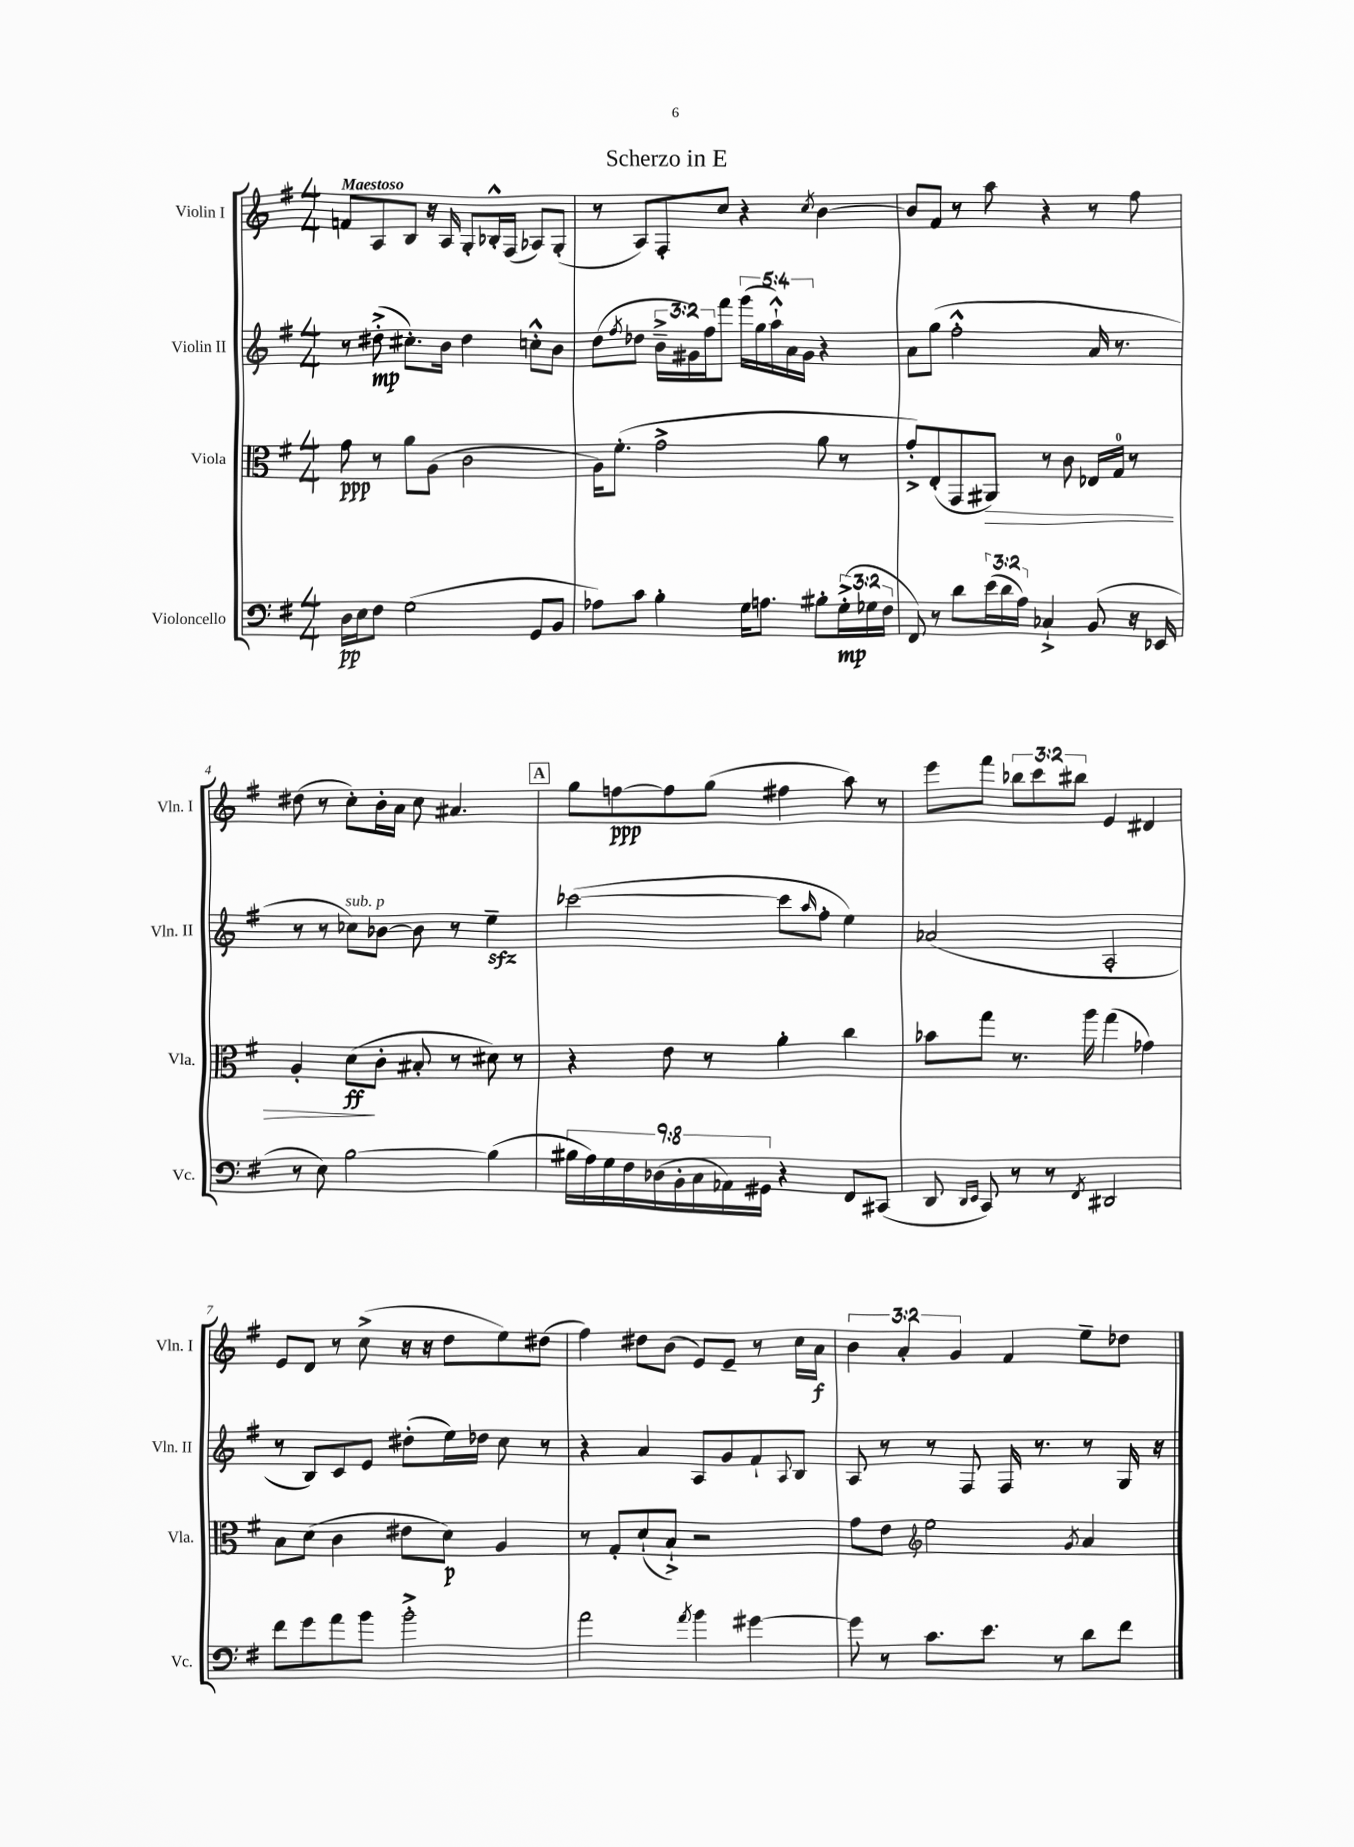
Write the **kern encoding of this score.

**kern	**kern	**kern	**kern
*staff4	*staff3	*staff2	*staff1
*clefF4	*clefC3	*clefG2	*clefG2
*k[f#]	*k[f#]	*k[f#]	*k[f#]
*M4/4	*M4/4	*M4/4	*M4/4
16D\LL	8g\	8r	8f/L
16E\J	.	.	.
8F#\J	8r	(8dd#'^\	8A/
(2G\	8a\L	8.cc#'\L)	8B/J
.	(8A\J	.	16r
.	.	16b\Jk	16A/
.	2c\	4dd#\	8G'/L
.	.	.	16B-'^^/L
.	.	.	(16F#/JJ
8GG/L	.	8cc'^^\L	8A-/L)
8BB/J	.	8b\J	(8G'/J
=	=	=	=
8A-\L)	16A\LK)	(8dd\L	8r
.	(8.f#'\J	.	.
.	.	8qff#/	.
8c\J	.	8dd-\J	8A/L)
4B'\	2g^\	24b~^\LL	8F#'/
.	.	24g#\)	.
.	.	24ff#\J	.
.	.	8fff#\J	8cc/J
16G\LK	.	(20ggg\LL	4r
.	.	20gg\	.
8.A\J	.	.	.
.	.	20aa`^^\)	.
.	.	20a\	.
.	.	20g#\JJ	.
.	.	.	8qcc/
8B#'\L	8a\	4r	[4b\
(24G'^\L	8r	.	.
24G-\	.	.	.
24F#\JJ	.	.	.
=	=	=	=
8FF#/)	8g'^/L)	8a\L	8b/]L
8r	(8E'/	(8gg\J	8f#/J
8d\L	8GG/	2ff#'^^\	8r
(24e\L	8AA#/J)	.	8aa\
24d\	.	.	.
24A\JJ)	.	.	.
4C-`^/	8r	.	4r
.	8c\	.	.
(8BB/	16E-/LL	16a/	8r
.	16G/JJ	8.r	.
16r	8r	.	8ff#\
16EE-/	.	.	.
=	=	=	=
8r	4A'/	8r	(8dd#\
8E\)	.	8r	8r
[2B\	(8d\L	8cc-\L)	8cc'\L)
.	8c'\J	[8b-\J	16b'\L
.	.	.	16a\JJ
.	8B#'/	8b-\]	8cc\
.	8r	8r	4.a#/
(4B\]	8d#\)	4ee~\	.
.	8r	.	.
=	=	=	=
18B#\LL	4r	([2ccc-\	8gg\L
18A\)	.	.	.
18G\	.	.	.
.	.	.	[8ff\
18F#\	.	.	.
(18D-\	.	.	.
.	8e\	.	8ff\]
18BB'\	.	.	.
18C\	.	.	.
.	8r	.	(8gg\J
18AA-\)	.	.	.
18GG#\JJ	.	.	.
4r	4a'\	8ccc-\]L	4ff#\
.	.	16qqaa/	.
.	.	8ff#'\J	.
8FF#/L	4cc\	4ee\)	8aa\)
(8CC#/J	.	.	8r
=	=	=	=
8DD/	8b-\L	(2a-/	8eee\L
16qqDD/LL	.	.	.
16qqEE/JJ	.	.	.
8CC/)	8gg\J	.	8fff#\J
8r	8.r	.	12bb-\L
.	.	.	12ccc\
8r	.	.	.
.	.	.	12bb#\J
.	16aa\	.	.
8qFF#/	.	.	.
2DD#/	(4gg\	2A'/	4e/
.	4g-\)	.	4d#/
=	=	=	=
8f#\L	8B\L	8r	8e/L
8g\	(8d\J	8B/L)	8d/J
8a\	4c\	8c/	8r
8b\J	.	8e/J	(8cc^\
2b'^\	8e#\L	(8dd#'\L	16r
.	.	.	16r
.	8d\J)	16ee\L)	8dd\L
.	.	16dd-\JJ	.
.	4A/	8cc\	8ee\)
.	.	8r	(8dd#\J
=	=	=	=
2a\	8r	4r	4ff#\)
.	8G'/L	.	.
.	(8d`/	4a/	8dd#\L
.	8B`^/J)	.	(8b\J
8qa/	.	.	.
4b\	2r	8A/L	8e/L)
.	.	8g/	8e~/J
[4g#\	.	8f#`/	8r
.	.	8qqA/	.
.	.	8B/J	16cc\LL
.	.	.	16a\JJ
=	=	=	=
8g#\]	8g\L	8A/	6b\
8r	8e\J	8r	.
.	.	.	6a'/
*	*clefG2	*	*
8.c\L	2ee\	8r	.
.	.	.	6g/
.	.	8F#/	.
8.e\J	.	.	.
.	.	16F#/	4f#/
.	.	8.r	.
8r	.	.	.
.	8qg/	.	.
8d\L	4a/	8r	8ee~\L
8f#\J	.	16G/	8dd-\J
.	.	16r	.
==	==	==	==
*-	*-	*-	*-
